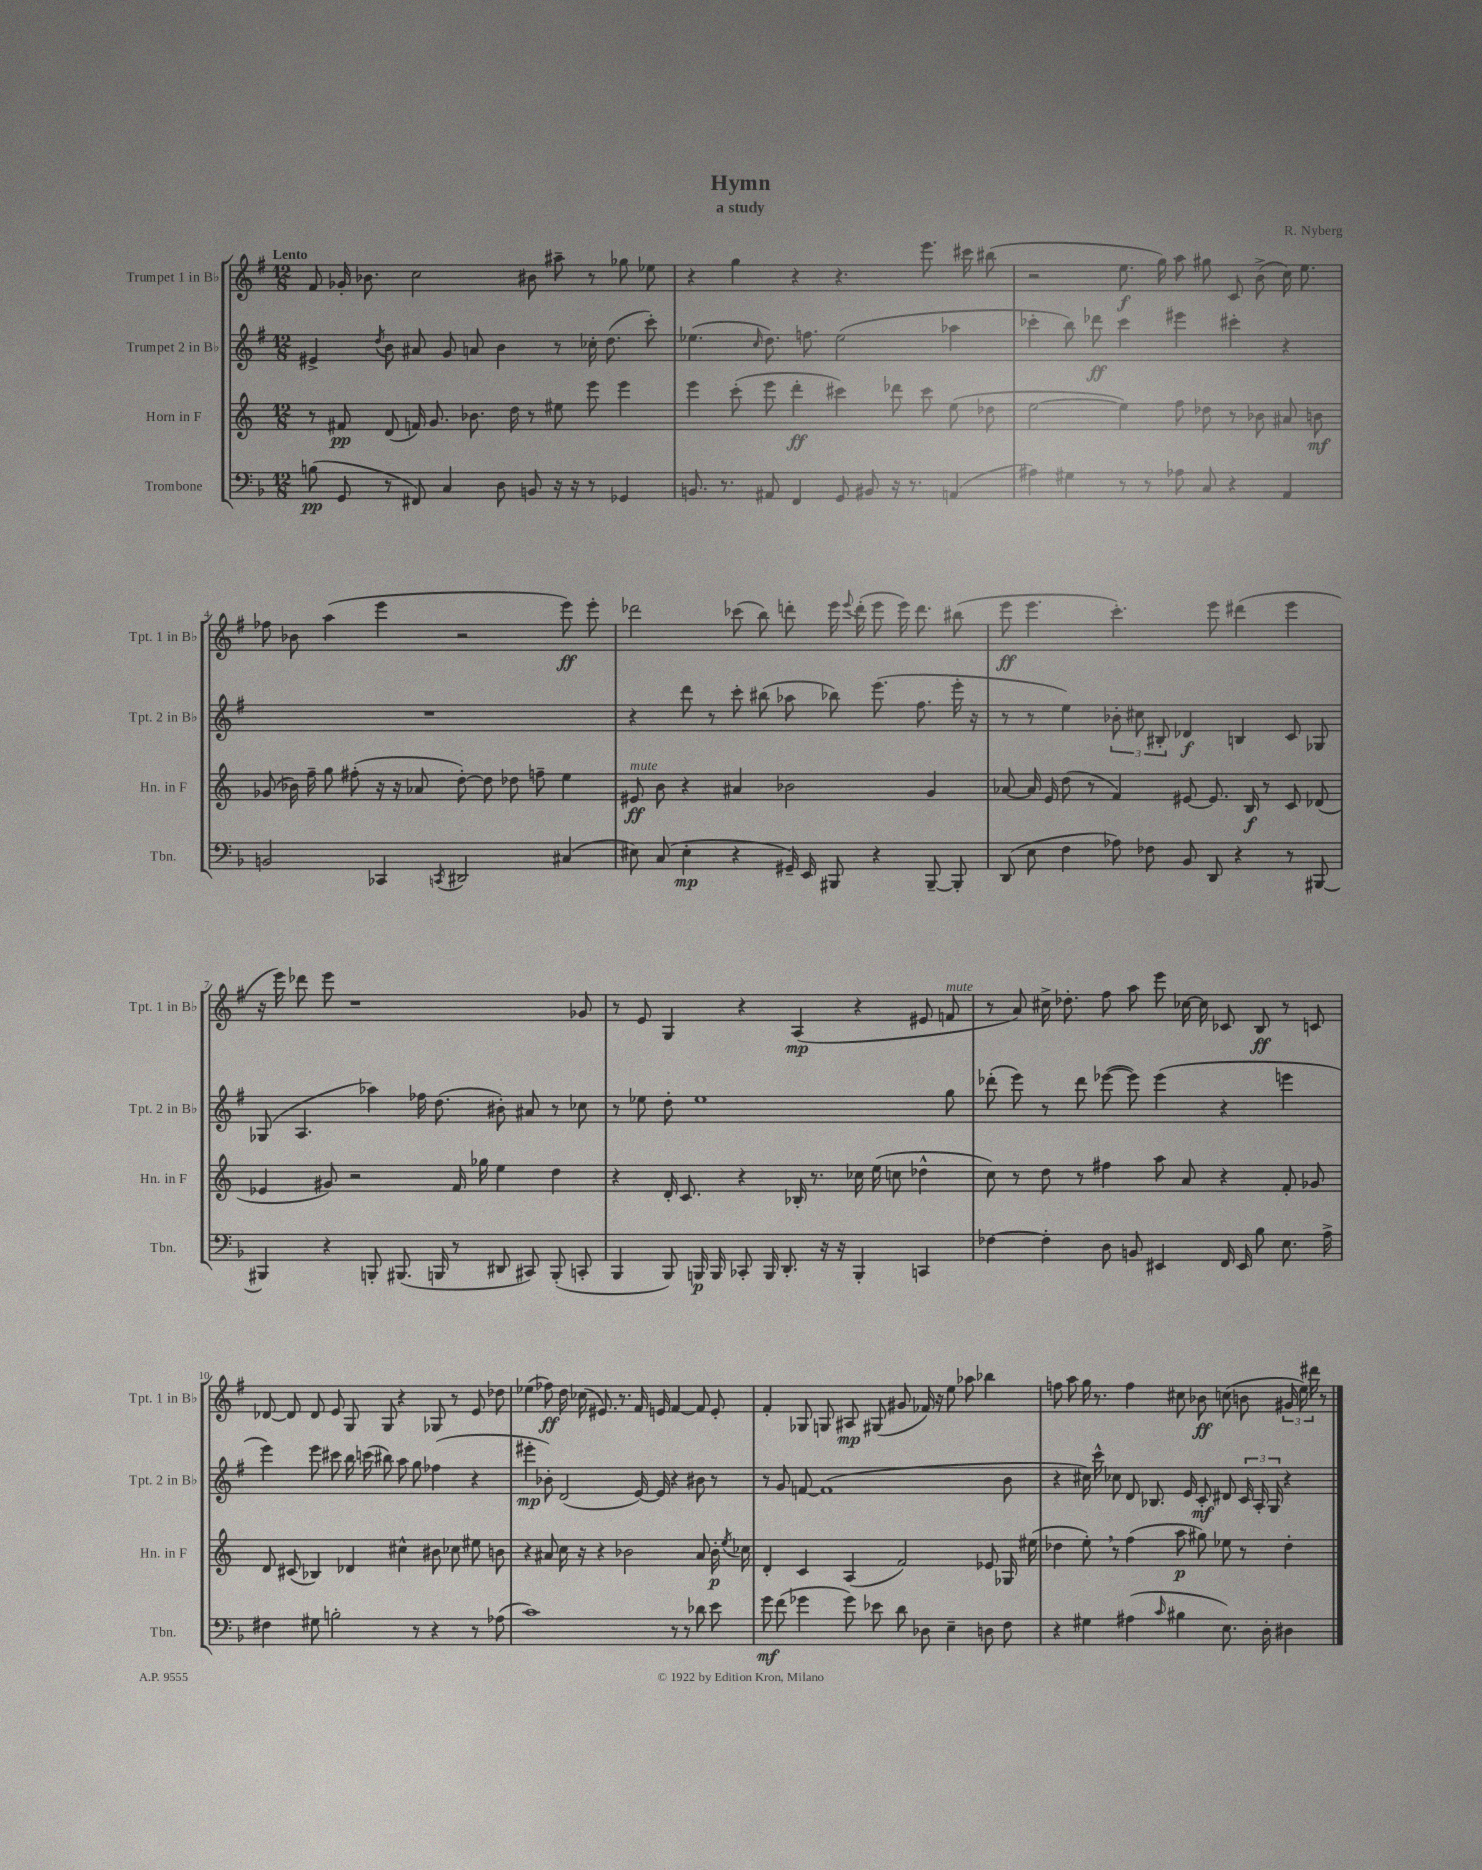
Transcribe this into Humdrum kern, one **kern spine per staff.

**kern	**kern	**kern	**kern
*staff4	*staff3	*staff2	*staff1
*clefF4	*clefG2	*clefG2	*clefG2
*k[b-]	*k[]	*k[f#]	*k[f#]
*M12/8	*M12/8	*M12/8	*M12/8
(8B	8r	4e#^	8f#
8GG	8f#	.	16g-'
.	.	.	8.b-
.	.	8qdd	.
8r	(8d	8b	.
8FF#)	16f)	8a#	2cc
.	8.g	.	.
4C	.	8g	.
.	8.b-	8a	.
8D	.	4b	.
.	16dd	.	.
8BB	8r	.	8b#
16r	8ee#	8r	8aa#~
16r	.	.	.
8r	8eee	16cc-'	8r
.	.	(8.dd	.
4GG-	4eee	.	8gg-
.	.	8ccc')	8ee-
=	=	=	=
8.BB	4eee	(4.ee-	4r
8.r	.	.	.
.	(8ccc'	.	4gg
.	.	16qqcc	.
8AA#	8eee	8.dd)	.
4FF	4ddd'	.	4r
.	.	8.ff	.
8GG	4ccc#)	(2ee-	4.r
8BB#	.	.	.
16r	8ddd-	.	.
8.r	.	.	.
.	8ccc#	.	8.eee
(4AA	(8ee	4aa-	.
.	.	.	16ccc#
.	8dd-	.	(8bb#
=	=	=	=
4A#)	[2ee	4ccc-'	2r
4G#	.	8bb)	.
.	.	8ddd-	.
8r	4ee])	4ccc-	8.ee
8r	.	.	.
.	.	.	16gg)
8A-	8ff	4eee#	8aa
8C	8dd-	.	8gg#
4r	8r	4ccc#'	8c
.	8b-	.	(8b^
4AA	8a#	4r	16cc)
.	.	.	8.ee
.	8b	.	.
=	=	=	=
2BB	(8g-	1.r	8ff-
.	16b-)	.	8b-
.	16ff~	.	.
.	8gg	.	(4aa
.	(8ff#'	.	.
4CC-	16r	.	4eee
.	16r	.	.
.	8a-	.	.
8qCC	.	.	.
2DD#	[8dd')	.	2r
.	8dd]	.	.
.	8dd-	.	.
.	8ff~	.	.
(4C#	4ee	.	8eee)
.	.	.	8eee'
=	=	=	=
8E#)	8e#	4r	2ddd-
(8C	8b	.	.
4E#'	4r	8ddd	.
.	.	8r	.
4r	4a#	8ccc'	(8ccc-
.	.	(8bb#	8bb)
16GG#~)	2b-	8aa-	8ddd'
16EE	.	.	.
8BBB#	.	8bb-)	16eee
.	.	.	8qqeee
.	.	.	(16ddd'
4r	.	(8.eee	8eee
.	.	.	16eee)
.	.	8.ff#	8.ddd
[8BBB#~	4g	.	.
8BBB#']	.	16eee'	(8bb#
.	.	16r	.
=	=	=	=
(8DD	[8a-	8r	8eee
8E	16a-]	8r	4.eee
.	16e	.	.
4F	(8dd	4ee)	.
.	8r	.	.
8A-)	4f)	12b-'	4.ccc')
.	.	12cc#	.
8F-	.	.	.
.	.	12B#'	.
8BB-	[8e#	4d-	.
8DD	8.e#]	.	8eee
4r	.	4B	(4ddd#
.	16B	.	.
.	8r	.	.
8r	8c	8c	4eee
[8BBB#	(8d-	8G-	.
=	=	=	=
4BBB#]	4e-	(8G-	16r
.	.	.	16eee)
.	.	4.A	8ddd-
4r	8g#)	.	8eee
.	2r	.	1r
8BBB'	.	4aa-)	.
(8.BBB#	.	.	.
.	.	16ff-	.
16BBB	.	(8.dd	.
8r	16f	.	.
.	16gg-	.	.
8DD#	4ee	8b#')	.
8CC#)	.	8a#	.
(8BBB'	4dd	8r	.
8CC'	.	8cc-	8g-
=	=	=	=
4BBB-	4r	8r	8r
.	.	8ee-	8e
8BBB-)	16d'	8dd'	4G
.	8.c	.	.
16BBB	.	1ee-	.
16BBB	.	.	.
8CC-'	4r	.	4r
16BBB	.	.	.
8.DD'	.	.	.
.	16B-'	.	(4A
.	8.r	.	.
16r	.	.	.
16r	.	.	.
4BBB'	16cc-	.	4r
.	(16ee	.	.
.	8cc	.	.
4CC	4dd-^^	.	8e#
.	.	8gg	8f
=	=	=	=
[4F-	8cc)	(8ddd-'	8r
.	8r	8eee)	8a)
4F-']	8dd	8r	16cc#^
.	.	.	8.dd-'
.	8r	8ddd-	.
8D	4ff#	([8eee-	8ff#
8BB	.	8eee-])	8aa
4EE#	8aa	(4eee-	8eee
.	8a	.	[16cc-
.	.	.	16cc-]
16FF	4r	4r	8c-
16EE#	.	.	.
8B-	.	.	8B
8.E	8f'	4eee	8r
.	8g-	.	8c
16A^	.	.	.
=	=	=	=
4F#	8d	4eee)	[8d-
.	(8c#	.	8d-]
8G#	4B-)	8eee	8d-
2B'	.	8ccc#	8e
.	4d-	16bb	8G
.	.	(16ccc	.
.	.	8bb#)	8G
.	4cc#^^	8aa	4r
8r	.	8gg	.
4r	8b#	(4ff-	8G-
.	8cc-	.	8r
8r	8ee#	4r	8e
(8A-	8b	.	8dd-
=	=	=	=
1c)	4r	4eee#'	(4ee-
.	8a#	8b-')	8ff-)
.	16cc	(2d	16dd
.	16r	.	(16cc-
.	4r	.	8.e#)
.	.	.	8.r
.	2b-	.	.
.	.	[16e)	16f#
.	.	16e]	16e
8r	.	4r	[4f#
8r	.	.	.
8d-	8a#	8b#	8f#]
8e	16b-'	8r	8e'
.	8qee	.	.
.	16cc-	.	.
=	=	=	=
8g	4d'	8r	4f#'
(8f	.	8g	.
4g-	4c	[8f	8G-
.	.	(1f]	8G
8g-)	(4A	.	8A#
8e-	.	.	(8G#
8d	2f)	.	8g#
8D-	.	.	16f-)
.	.	.	16r
4E~	.	.	8ee
.	.	.	8aa-
8D	8e-	.	4bb-
8F	16G-	8b	.
.	(16ee#	.	.
=	=	=	=
4r	4dd-	4r	8ff
.	.	.	8aa
4G#	8ee')	16cc#)	16gg
.	.	16ccc^^	8.r
.	8r	8cc-	.
(4A#	(4ff	8d	4ff
.	.	8.B-	.
16qqc	.	.	.
4B#	8aa	.	8cc#
.	.	16e	.
.	8gg#)	8c'	8b-
8.E)	8ee-	8d#	(8cc
.	8r	24c	8b
.	.	24A'	.
16D'	.	.	.
.	.	24G	.
4D#	4dd-'	4r	24g#
.	.	.	24ee)
.	.	.	24ddd#
.	.	.	8r
==	==	==	==
*-	*-	*-	*-
